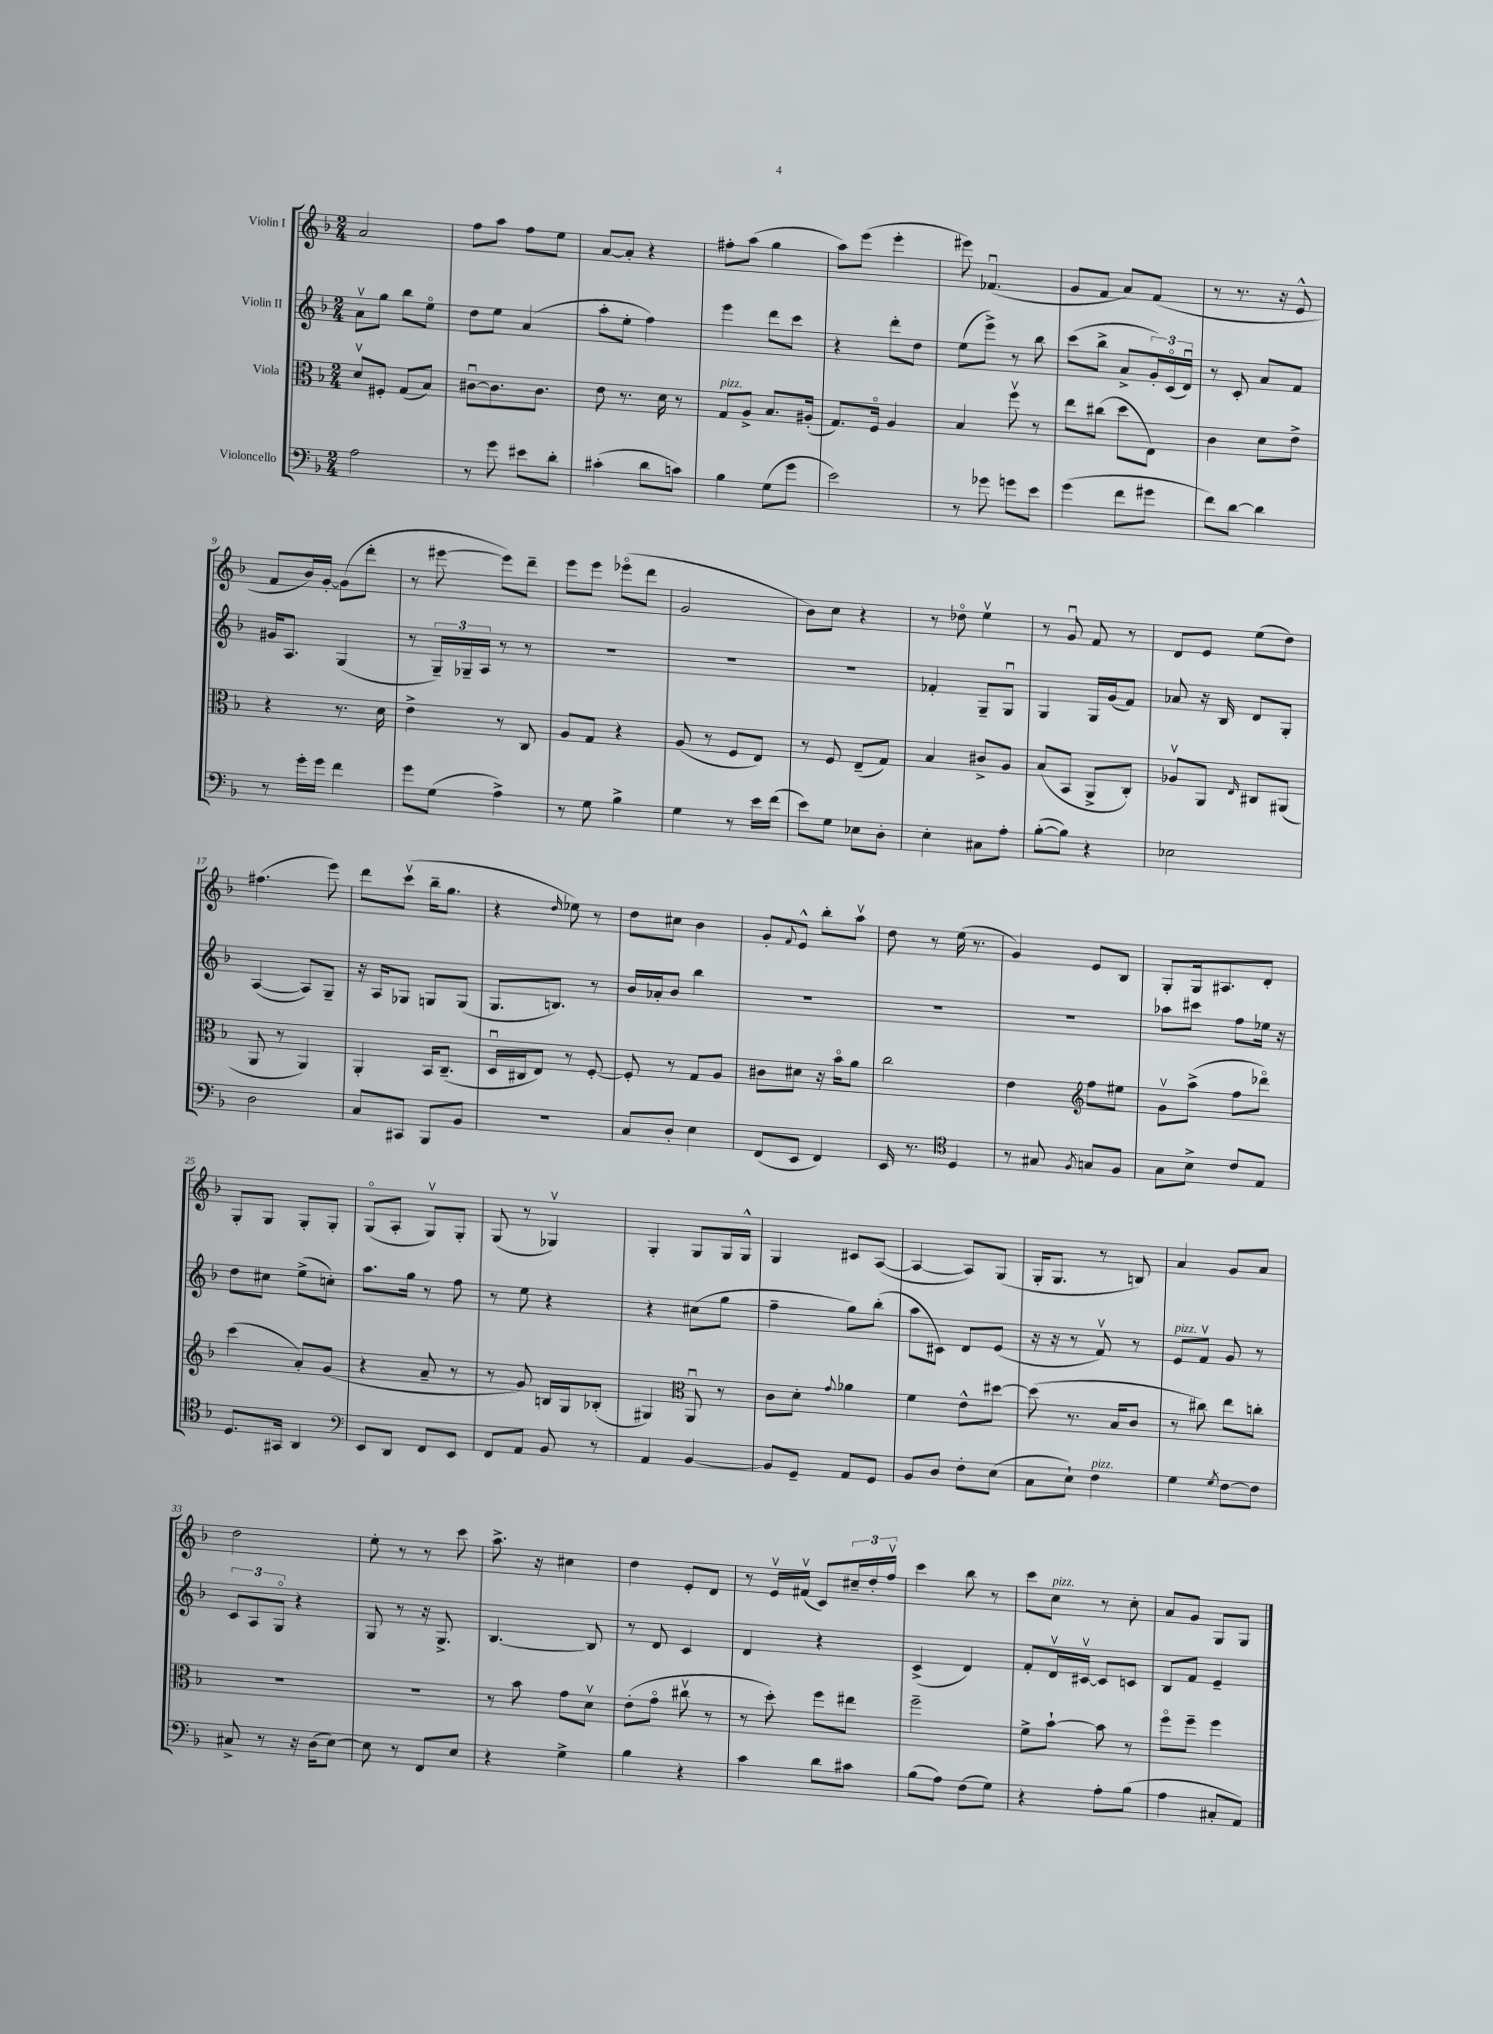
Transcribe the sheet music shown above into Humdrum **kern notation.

**kern	**kern	**kern	**kern
*part4	*part3	*part2	*part1
*staff4	*staff3	*staff2	*staff1
*I"Violoncello	*I"Viola	*I"Violin II	*I"Violin I
*clefF4	*clefC3	*clefG2	*clefG2
*k[b-]	*k[b-]	*k[b-]	*k[b-]
*M2/4	*M2/4	*M2/4	*M2/4
=1	=1	=1	=1
2A\	8dv/L	8av\L	2a/
.	8F#X'/J	8gg\J	.
.	(8G/L	8bb-\L	.
.	8B-/J)	8ee\J	.
=2	=2	=2	=2
8r	[8c#Xu\L	8dd\L	8ff\L
8g\	8.c#\]	8ee\J	8aa\J
8e#X\L	.	(4a/	8ff\L
.	8.c#\J	.	.
8d'\J	.	.	8ee\J
=3	=3	=3	=3
(4c#X'\	8e\	8aa'\L	[8a/L
.	8.r	8ee'\J	8a'/J]
8d\L	.	4ff\)	4r
.	16d\	.	.
8cn\J)	8r	.	.
=4	=4	=4	=4
!	!LO:TX:a:i:t=pizz.	!	!
4B-\	8G/L	4eee\	8ff#X'\L
.	8A^/J	.	(8aa\J
(8G\L	8.B-/L	8ddd\L	4gg\
8g\J	.	8ccc\J	.
.	(16A#X'/Jk	.	.
=5	=5	=5	=5
2e\)	8.G/L)	4r	8aa\L)
.	.	.	(8eee\J
.	16F/Jk	.	.
.	4A/	8ddd'\L	4eee'\
.	.	8dd\J	.
=6	=6	=6	=6
8r	4B-/	(8ee\L	8eee#X\)
8g-X\	.	8eee^\J)	(4.f-Xu/
8gn\L	8ffv\	8r	.
8e\J	8r	8bb-\	.
=7	=7	=7	=7
(4g\	8ee\L	(8ccc\L	8g/L
.	(8cc#X\J	8bb-^\J	8f/J
8f\L	8dd\L	8a^/L	8a/L)
8g#X\J	8E\J)	24g'/L)	(8f/J
.	.	(24c/	.
.	.	24du/JJ)	.
=8	=8	=8	=8
8f\L)	4c\	8r	8r
[8d\J	.	8c'/	8.r
4d\]	8d\L	8a/L	.
.	.	.	16r
.	8e^\J	8f/J	8e^^/
!!LO:LB:g=z
=9	=9	=9	=9
8r	4r	16g#X/KL	8f/L
.	.	8.A/J	.
16g'\LL	.	.	16b-/L)
16g\JJ	.	.	[16g'/JJ
4f\	8.r	(4G/	(8g\L]
.	.	.	8ddd'\J
.	16d\	.	.
=10	=10	=10	=10
8g\L	4e^\	8r	8r
(8G\J	.	24G~/LL)	[8eee#X\
.	.	24G-X~/	.
.	.	24A/JJ	.
4A^\)	8r	8r	8eee#\L])
.	8C/	8r	8ddd~\J
=11	=11	=11	=11
8r	8A/L	2r	8eee\L
8G\	8G/J	.	8eee\J
4B-^\	4r	.	(8eee-X\L
.	.	.	8ddd\J
=12	=12	=12	=12
4G\	(8A/	2r	2g/
.	8r	.	.
8r	8F/L	.	.
16e\LL	8E/J)	.	.
(16f\JJ	.	.	.
=13	=13	=13	=13
8e\L)	8r	2r	8b-\L)
8G\J	8F/	.	8cc\J
8E-X\L	(8E~/L	.	4r
8D'\J	8G/J)	.	.
=14	=14	=14	=14
4E'\	4B-/	4f-X'/	8r
.	.	.	8dd-X\
8C#X\L	8c#X^/L	8G~/L	4eev\
8A'\J	8A/J	8Gu/J	.
=15	=15	=15	=15
([8B-'\L	(8B-/L	4G/	8r
8B-\J])	8BB-/J	.	8gu/
4r	8AA^/L	16G/LL	8f/
.	.	(16g/J	.
.	8C'/J)	8f/J)	8r
=16	=16	=16	=16
2E-X\	8A-Xv/L	8a-X/	8d/L
.	8AA/J	16r	8e/J
.	.	16B-/	.
.	16qqE/	.	.
.	8C#X/L	8d/L	(8ee\L
.	(8AA#X/J	8G'/J	8dd\J)
!!LO:LB:g=z
=17	=17	=17	=17
2D\	8AA/	([4A/	(4.ff#X\
.	8r	.	.
.	4AA/)	8A/L])	.
.	.	8G~/J	8eee\)
=18	=18	=18	=18
8C/L	4AA'/	16r	8ddd\L
.	.	16A/KL	.
8CC#X/J	.	8G-X/J	(8cccv\J
8BBB-/L	16BB-/KL	8Gn/L	16bb-~\KL
.	(8.C~/J	.	8.gg\J
8BB-/J	.	(8G/J	.
=19	=19	=19	=19
2r	16Du/LL	8.G/L	4r
.	16C#X/J	.	.
.	8E/J)	.	.
.	.	8.Bn/J)	.
.	.	.	16qqdd/
.	8r	.	8ee-X\)
.	[8F'/	8r	8r
=20	=20	=20	=20
8C/L	8F'/]	16b-/LL	8dd\L
.	.	16a-X'/J	.
8D'/J	8r	8b-/J	8cc#X\J
4E\	8G/L	4bb-\	4b-\
.	8A/J	.	.
=21	=21	=21	=21
(8FF/L	8c#X\L	2r	8g'/L
.	.	.	8qqf/
8EE/J	8d#X\J	.	8e^^/J
4FF/)	16r	.	8bb-'\L
.	16b-\KL	.	.
.	8a\J	.	8aav\J
=22	=22	=22	=22
16EE/	2cc\	2r	8dd\
8.r	.	.	.
.	.	.	8r
*clefC4	*	*	*
4D/	.	.	(16ee\
.	.	.	8.r
=23	=23	=23	=23
8r	4e\	2r	4g/)
8G#X/	.	.	.
8qF/	.	.	.
*	*clefG2	*	*
8Gn/L	8ff\L	.	8e/L
8F/J	8ee#X\J	.	8B-/J
=24	=24	=24	=24
8G\L	8gv\L	8aa-X\L	8G'/L
8B-^\J	(8aa^\J	8ccc#X\J	16G/k
.	.	.	8.A#X/
8c/L	8ff\L	8ff\L	.
8E/J	8ddd-X\J)	16ee-X\Jk	8d'/J
.	.	16r	.
!!LO:LB:g=z
=25	=25	=25	=25
8.D/L	(4ccc\	8dd\L	8G'/L
.	.	8cc#X\J	8G/J
16GG#X/Jk	.	.	.
4AA/	8a'/L)	(8ee^\L	8G'/L
.	(8g/J	8ccn'\J)	8G'/J
=26	=26	=26	=26
*clefF4	*	*	*
8EE/L	4r	8.aa\L	(8G/L
8DD/J	.	.	8A'/J
.	.	16gg\Jk	.
8FF/L	8a~/	8r	8Gv/L)
8EE/J	8r	8ff\	8G'/J
=27	=27	=27	=27
8FF/L	8r	8r	(8G/
8AA/J	8g/)	8ee\	8r
8BB-/	16Bn/LL	4r	4G-Xv/)
.	16G/J	.	.
8r	(8B-X'/J	.	.
=28	=28	=28	=28
4AA/	4G#X/)	4r	4G'/
*	*clefC3	*	*
[4BB-/	8AAu/	(8cc#X\L	8G/L
.	8r	8gg\J	16G/L
.	.	.	16G^^/JJ
=29	=29	=29	=29
8BB-/L]	8c\L	4ff~\	4G/
8GG~/J	8d'\J	.	.
.	8qqg/	.	.
8AA/L	4a-X\	8gg\L)	8c#X/L
8GG/J	.	(8bb-'\J	([8A/J
=30	=30	=30	=30
8BB-/L	4f\	8aa\L	4A/_
8D/J	.	8c#X\J)	.
8F'\L	8e^^\L	8d/L	8A/L])
(8E\J	[8dd#X\J	(8e/J	(8G/J
=31	=31	=31	=31
8C\L	(8dd#\]	16r	16G'/KL
.	.	16r	8.G/J
8E`\J)	8.r	8r	.
!LO:TX:a:i:t=pizz.	!	!	!
4F\	.	8fv/)	8r
.	16B-/KL	.	.
.	8c/J	8r	8Bn/)
=32	=32	=32	=32
!	!	!LO:TX:a:i:t=pizz.	!
4G\	8r	8e/L	4a/
.	8cc#X\)	8fv/J	.
8qG/	.	.	.
[8F\L	8ee\L	8g/	8g/L
8F\J]	8ccn'\J	8r	8a/J
!!LO:LB:g=z
=33	=33	=33	=33
8C#X^/	2r	12c/L	2dd\
.	.	12A/	.
8r	.	.	.
.	.	12G/J	.
16r	.	4r	.
(16D\KL	.	.	.
[8E\J)	.	.	.
=34	=34	=34	=34
8E\]	2r	8G/	8ee'\
8r	.	8r	8r
8FF/L	.	16r	8r
.	.	8.G^/	.
8E/J	.	.	8ccc\
=35	=35	=35	=35
4r	8r	[4.B-/	8.aa^\
.	8b-\	.	.
.	.	.	16r
4G^\	8g\L	.	4cc#X\
.	8dv\J	8B-/]	.
=36	=36	=36	=36
4B-\	(8e'\L	8r	4dd\
.	8g\J	8d/	.
4r	8cc#Xv\	4c/	8e'/L
.	8r	.	8d/J
=37	=37	=37	=37
4c\	8r	4d/	8r
.	8dd'\)	.	16ev/LL
.	.	.	(16f#Xv/JJ
8d\L	8ff\L	4r	8c/L)
8c#X\J	8ee#X\J	.	24cc#X~/L
.	.	.	24dd'/
.	.	.	24ffv/JJ
=38	=38	=38	=38
(8B-\L	2ff~\	(4c^/	4ccc\
8A\J)	.	.	.
(8F\L	.	4d/)	8bb-\
8G\J)	.	.	8r
=39	=39	=39	=39
4r	8f^\L	8f'/L	8ccc\L
!	!	!	!LO:TX:a:i:t=pizz.
.	[8b-`\J	16dv/L	8cc\J
.	.	[16c#Xv/JJ	.
8A'\L	8b-\]	8c#/L]	8r
(8B-\J	8r	8cn/J	8cc'\
=40	=40	=40	=40
4A\	8ff\L	8B-/L	8a/L
.	8ff~\J	8f/J	8g/J
8C#X'/L	4ff\	4e~/	8G/L
8AA/J)	.	.	8G/J
==	==	==	==
*-	*-	*-	*-
